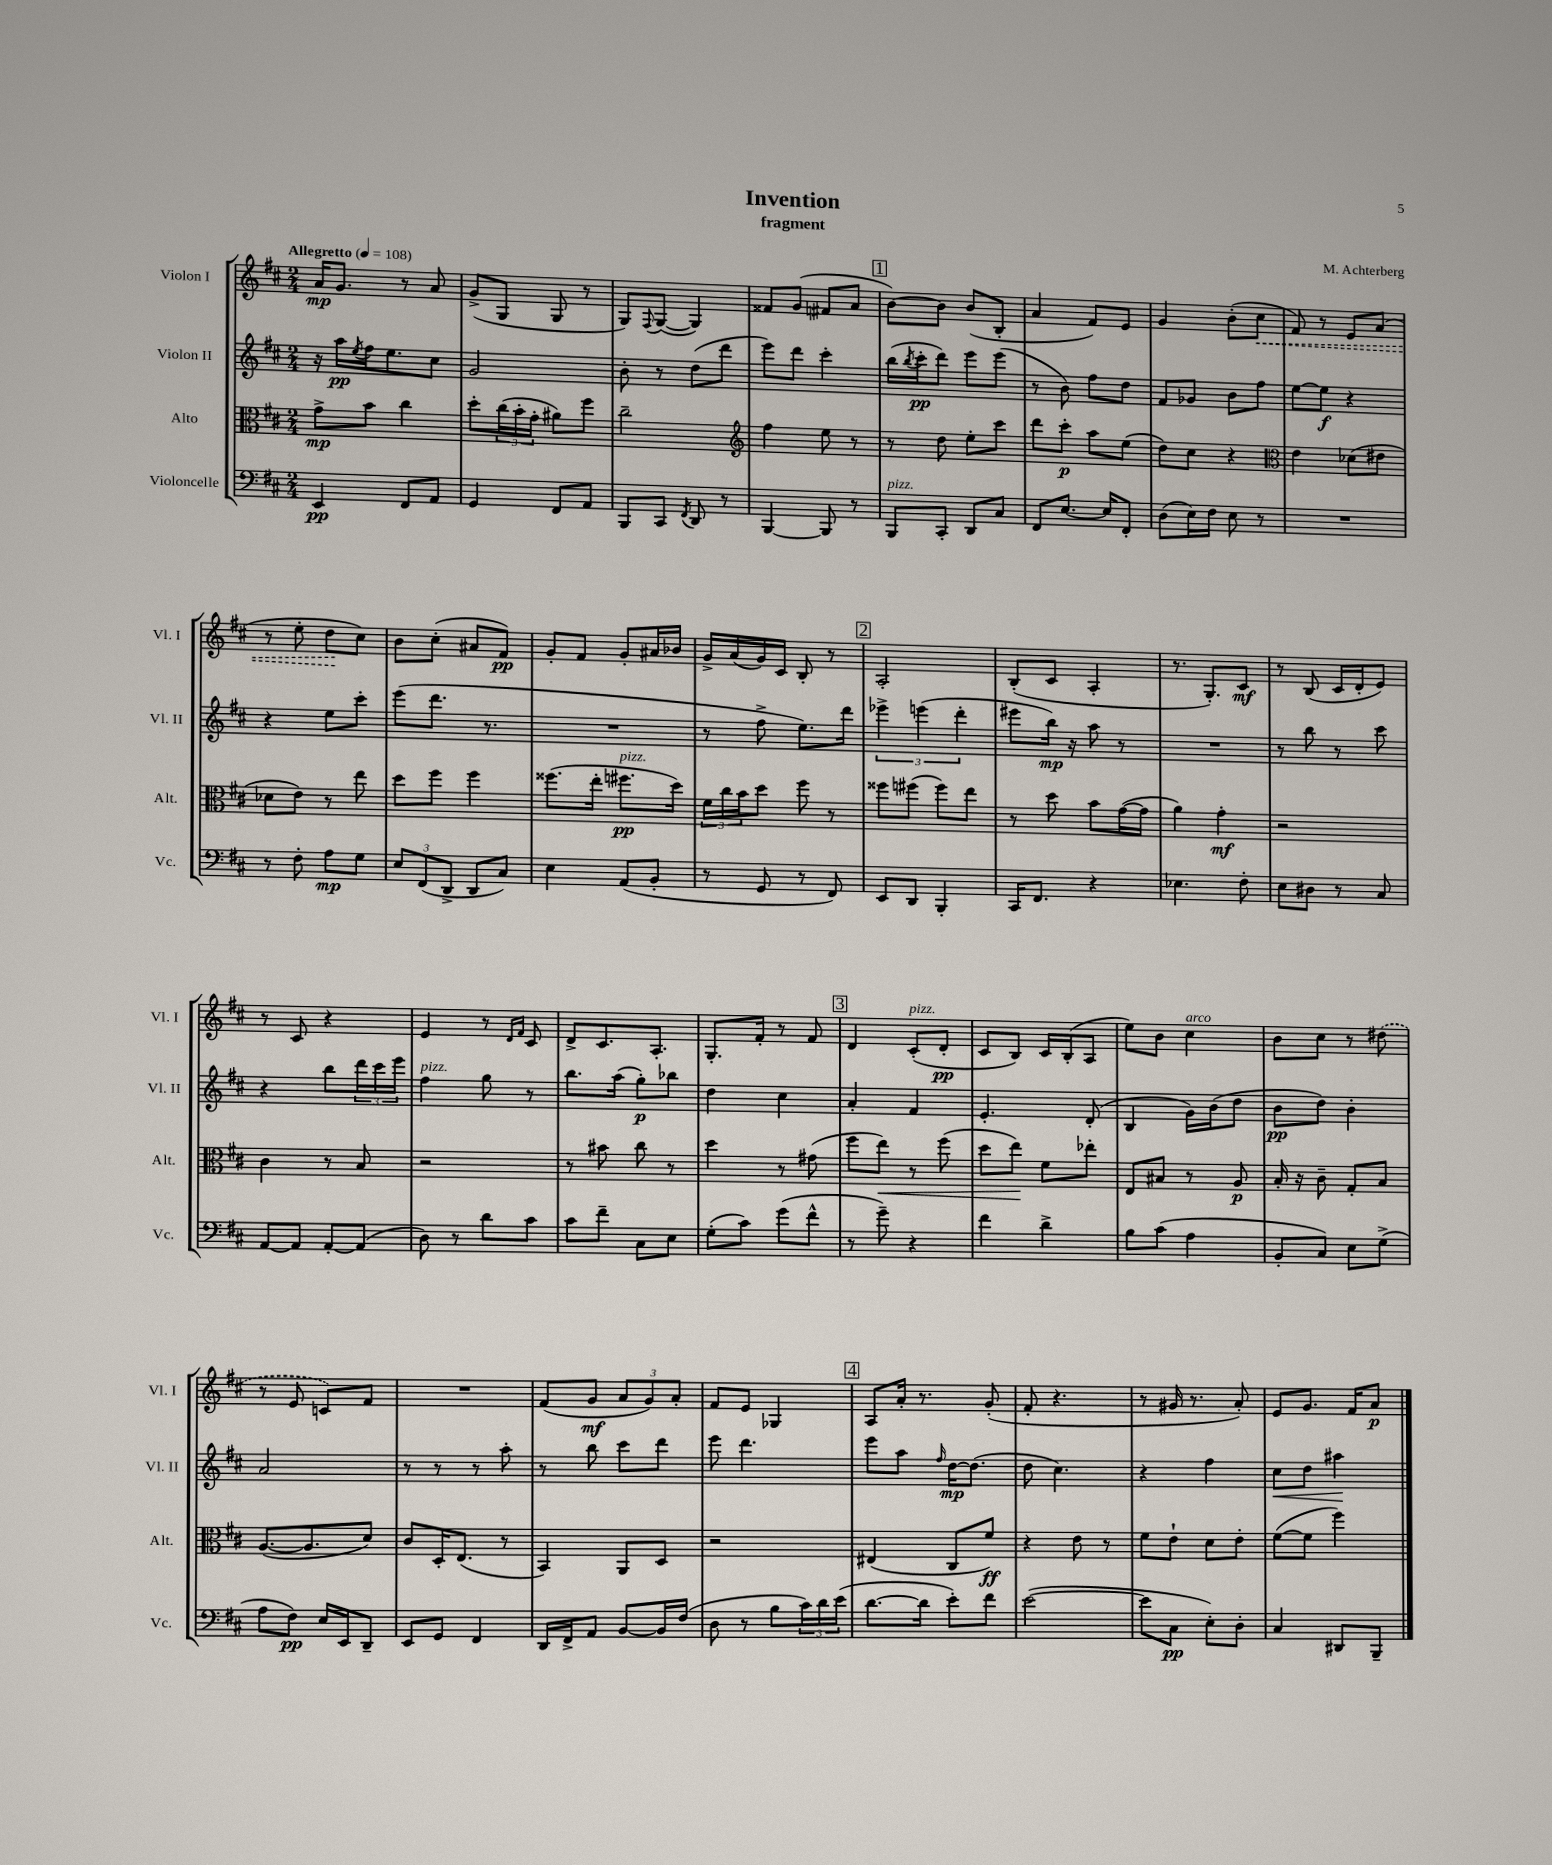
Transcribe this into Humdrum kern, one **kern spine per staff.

**kern	**kern	**kern	**kern
*staff4	*staff3	*staff2	*staff1
*clefF4	*clefC3	*clefG2	*clefG2
*k[f#c#]	*k[f#c#]	*k[f#c#]	*k[f#c#]
*M2/4	*M2/4	*M2/4	*M2/4
*MM108	*MM108	*MM108	*MM108
4EE	8g^	16r	16a
.	.	16aa	8.g
.	.	8qee	.
.	8b	16ff#	.
.	.	8.ee	.
8FF#	4cc#	.	8r
8AA	.	8cc#	8a
=	=	=	=
4GG	8dd'	2g	(8g^
.	(24cc#	.	8G
.	24b'	.	.
.	24g'	.	.
8FF#	8a#)	.	8G
8AA	8ff#	.	8r
=	=	=	=
8BBB	2cc#~	8b'	8G)
.	.	.	8qqF#
8CC#	.	8r	([8G
8qFF#	.	.	.
8DD	.	(8dd	4G])
8r	.	8ddd	.
=	=	=	=
*	*clefG2	*	*
[4BBB	4ff#	8eee)	8f##
.	.	8ddd	(8g
8BBB]	8ee	4ccc#'	8f#
8r	8r	.	8a
=	=	=	=
8BBB	8r	(16bb	[8b)
.	.	8qbb	.
.	.	16ccc#'	.
8CC#'	8dd	8ddd)	8b]
8DD	8ee'	8eee	(8b
8C#	8ccc#	(8eee	8B'
=	=	=	=
8FF#	8ddd	8r	4a
[8.E	8ccc#'	8b)	.
.	8aa	8ff#	8f#)
16E]	.	.	.
8FF#'	(8ee	8dd	8e
=	=	=	=
(8D	8dd)	8f#	4g
16E)	8cc#	8g-	.
16F#	.	.	.
8E	4r	8b	(8b'
8r	.	8ff#	8cc#
=	=	=	=
*	*clefC3	*	*
2r	4e	[8ee	8f#)
.	.	8ee]	8r
.	(8d-	4r	8e
.	8e#	.	(8a
=	=	=	=
8r	8d-	4r	8r
8F#'	8e)	.	8ee'
8A	8r	8ee	8dd
8G	8ee	8ccc#'	8cc#)
=	=	=	=
12E	8dd	(8eee	8b
(12FF#	.	.	.
.	8ff#	8.ddd	(8cc#'
12DD^	.	.	.
8DD	4ff#	.	8a#
.	.	8.r	.
8C#)	.	.	8f#)
=	=	=	=
4E	(8.ff##	2r	8g'
.	.	.	8f#
.	16ee'	.	.
(8AA	8.ff#	.	8g'
8BB'	.	.	16a#
.	16dd)	.	16b-
=	=	=	=
8r	24f#	8r	16g^
.	24cc#	.	.
.	.	.	(16a
.	24b	.	.
8GG	8dd	8ff#^	16g)
.	.	.	16c#
8r	8ff#	8.ee)	8B'
8FF#)	8r	.	8r
.	.	16ddd	.
=	=	=	=
8EE	8ff##	6eee-^	2A'
8DD	(8ff#	.	.
.	.	(6eee	.
4BBB'	8ff#)	.	.
.	.	6ddd'	.
.	8ee	.	.
=	=	=	=
16CC#	8r	8eee#	(8B'
8.FF#	.	.	.
.	8dd	16bb)	8c#
.	.	16r	.
4r	8b	8aa	4A'
.	([16g	8r	.
.	16g]	.	.
=	=	=	=
4.E-	4a)	2r	8.r
.	.	.	8.G')
.	4g'	.	.
8F#'	.	.	8c#
=	=	=	=
8E	2r	8r	8r
8D#	.	8bb	(8B
8r	.	8r	16c#
.	.	.	16d'
8C#	.	8ccc#	8e)
=	=	=	=
[8AA	4c#	4r	8r
8AA]	.	.	8c#
[8AA'	8r	8bb	4r
(8AA]	8B	24ddd	.
.	.	24ccc#	.
.	.	24eee	.
=	=	=	=
8D)	2r	4ff#	4e
8r	.	.	.
8d	.	8gg	8r
.	.	.	16qqd
.	.	.	16qqf#
8c#	.	8r	8c#
=	=	=	=
8c#	8r	8.bb	8d^
8f#~	8b#	.	8.c#
.	.	(16aa	.
8C#	8cc#	8gg')	.
.	.	.	8.A'
8E	8r	8bb-	.
=	=	=	=
(8G'	4dd	4dd	8.G'
8c#)	.	.	.
.	.	.	16f#'
(8g	8r	4cc#	8r
8f#^^	(8g#	.	8f#
=	=	=	=
8r	8ff#	4a'	4d
8g~)	8ee)	.	.
4r	8r	4f#	(8c#'
.	(8ff#	.	8d'
=	=	=	=
4f#	8dd	4.e'	8c#
.	8ee)	.	8B)
4d^	8f#	.	16c#
.	.	.	(16B'
.	8ee-'	(8d'	8A
=	=	=	=
8B	8E	4B	8ee)
(8c#	8B#	.	8b
4A	8r	16g)	4cc#
.	.	(16b	.
.	8A	8dd	.
=	=	=	=
8BB'	16B'	8b	8b
.	16r	.	.
8C#)	8c#~	8dd)	8cc#
8E	8G'	4b'	8r
(8G^	8B	.	(8dd#
=	=	=	=
8A	([8.A	2a	8r
8F#)	.	.	8e
.	8.A]	.	.
16E	.	.	8c)
16EE	.	.	.
8DD~	8d)	.	8f#
=	=	=	=
8EE	8c#	8r	2r
8GG	16D'	8r	.
.	(8.E	.	.
4FF#	.	8r	.
.	8r	8aa'	.
=	=	=	=
16DD	4BB)	8r	(8f#
16FF#^	.	.	.
8AA	.	8bb	8g
[8BB	8AA	8ccc#	12a
.	.	.	12g)
16BB]	8D	8ddd	.
.	.	.	12a'
(16F#	.	.	.
=	=	=	=
8D	2r	8eee	8f#
8r	.	4.ddd	8e
8B	.	.	4G-
24c#)	.	.	.
24d	.	.	.
(24e	.	.	.
=	=	=	=
[8.d	(4E#	8eee	8A
.	.	8aa	16a'
16d]	.	.	8.r
.	.	16qqff#	.
8e')	8C#	[16dd	.
.	.	(8.dd]	.
8f#	8f#)	.	(8g'
=	=	=	=
([2e	4r	8dd	8f#'
.	.	4.cc#)	4.r
.	8e	.	.
.	8r	.	.
=	=	=	=
8e]	8f#	4r	8r
8C#	8e`	.	16g#
.	.	.	8.r
8E')	8d	4ff#	.
8D'	8e'	.	8a')
=	=	=	=
4C#	([8f#	8cc#	8e
.	8f#]	8dd	8.g
8DD#	4ff#)	4aa#	.
.	.	.	16f#
8BBB~	.	.	8a
==	==	==	==
*-	*-	*-	*-
